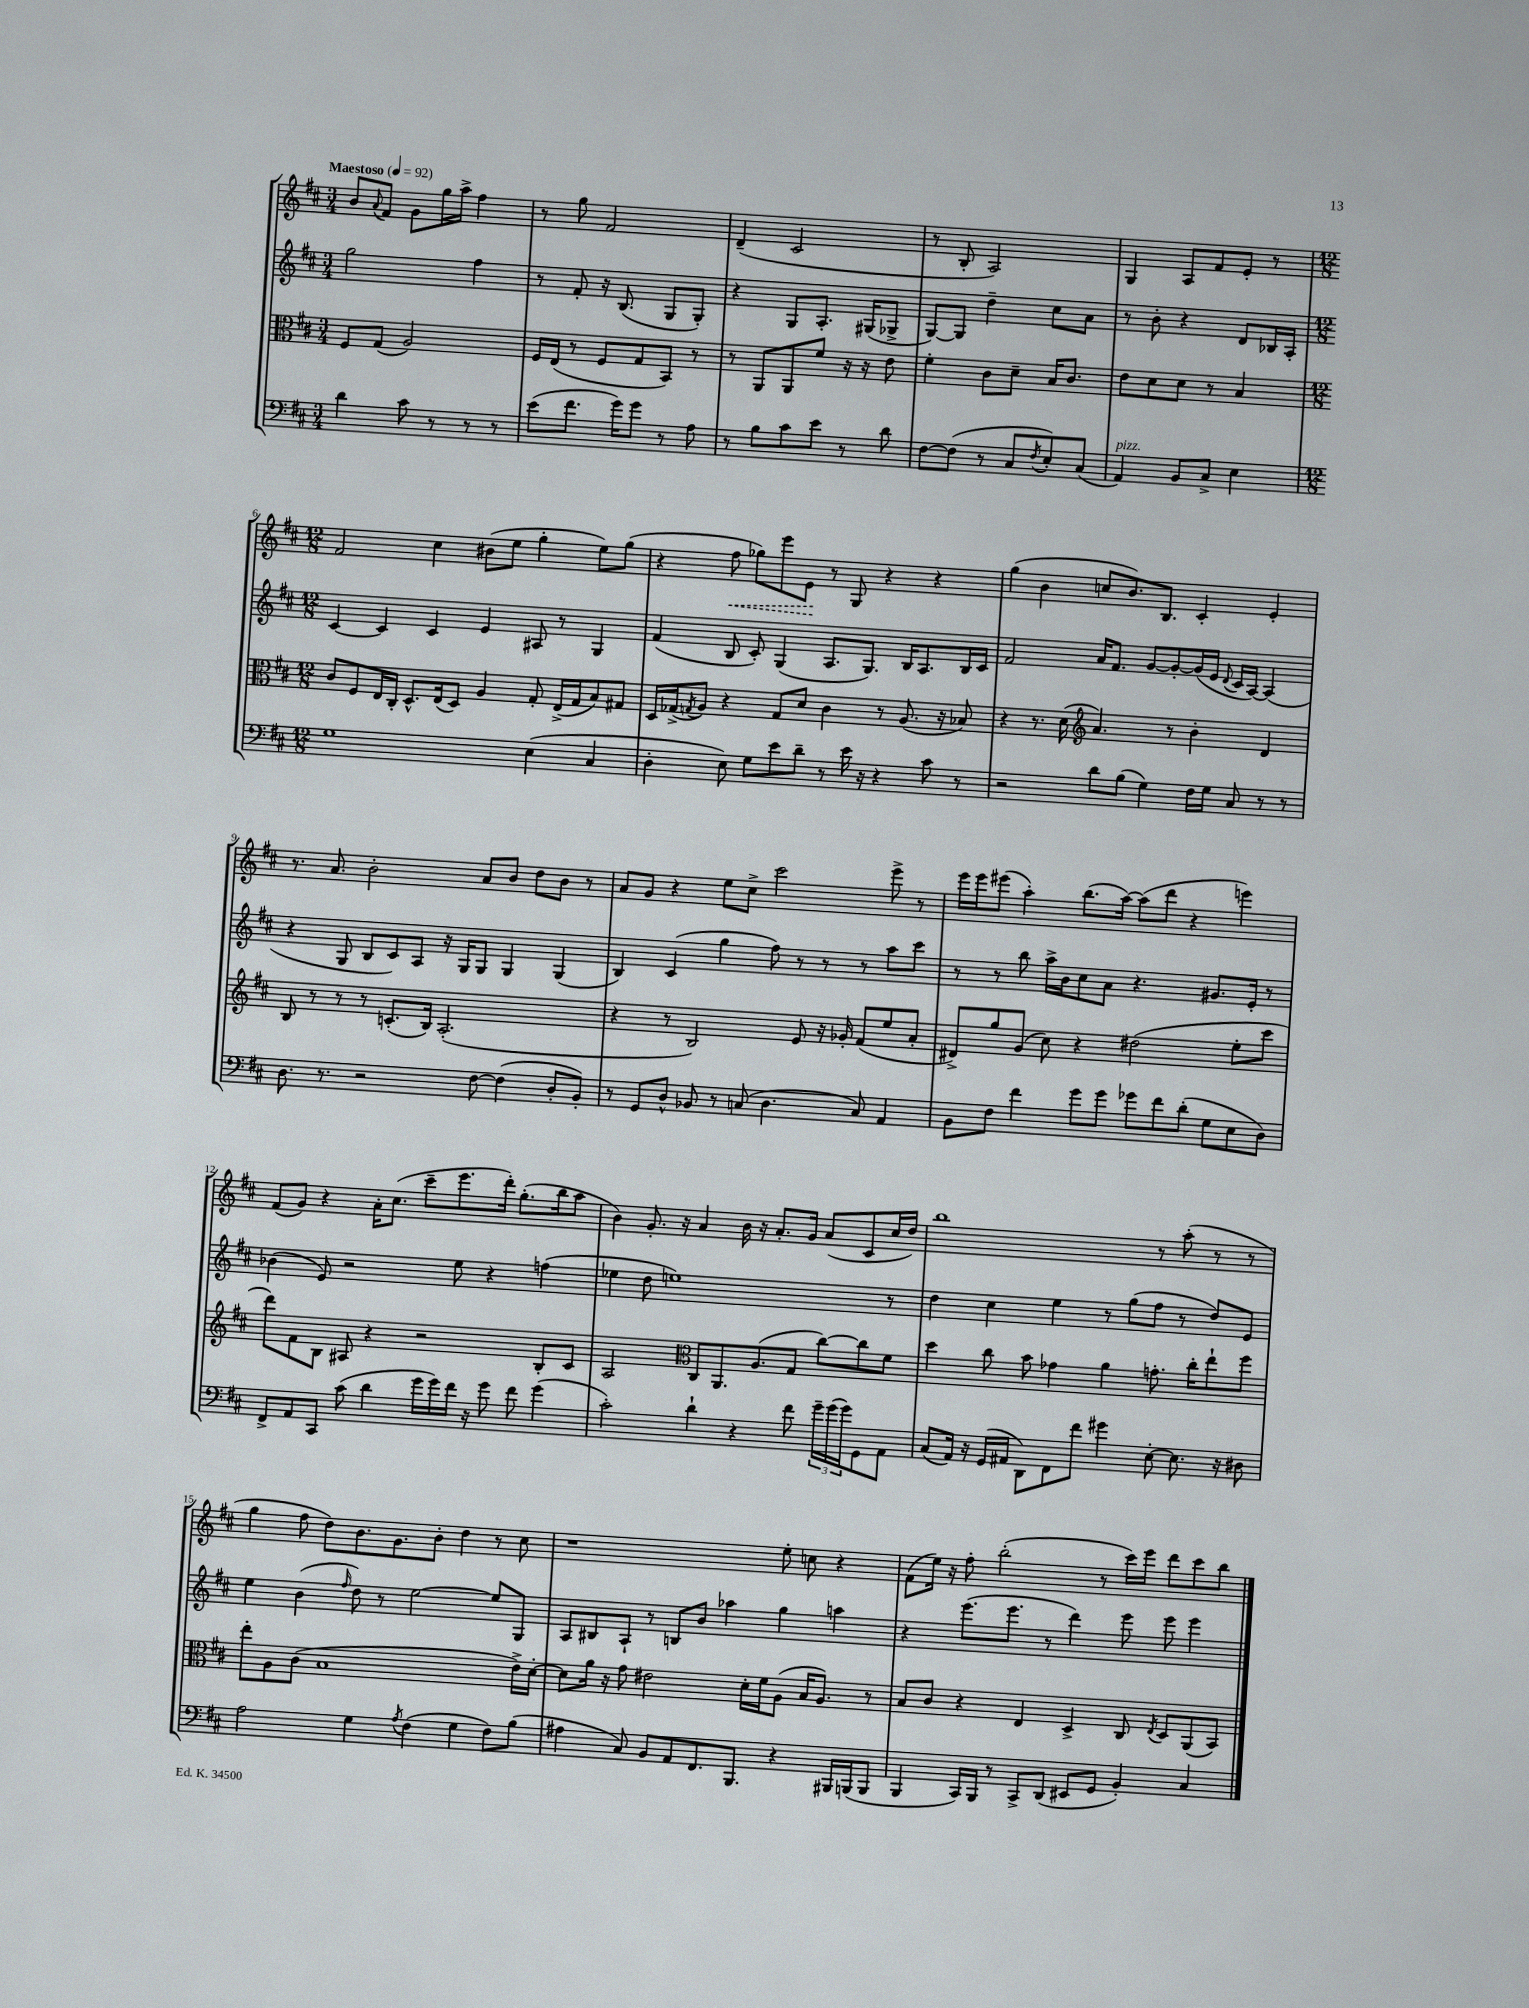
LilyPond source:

<<
\new StaffGroup <<
\new Staff = "s0" {
    \clef treble \key d \major \numericTimeSignature \time 3/4 \tempo "Maestoso" 4 = 92
    b'8 \appoggiatura { a'8 } fis'8 g'8 g''16 a''16-> fis''4 |
    r8 g''8 fis'2 |
    d'4--( cis'2 |
    r8 b8-. a2) |
    g4 a8 fis'8 e'8-. r8 |
    \numericTimeSignature \time 12/8 fis'2 cis''4 bis'8( e''8 g''4-. e''8) g''8( |
    r4 \once \override Hairpin.style = #'dashed-line fis''8\< ges''8) e'''8 e'8\! r8 g8 r4 r4 |
    g''4( b'4 c''8 b'8.) b8. cis'4-. e'4-. |
    r8. a'8. b'2-. a'8 b'8 d''8 b'8 r8 |
    a'8 g'8 r4 e''8 cis''8-> cis'''2 e'''8-> r8 |
    e'''16 e'''16 eis'''8( a''4-.) b''8.( a''16~) a''8( d'''8 r4 e'''4) |
    fis'8( g'8) r4 a'16-. cis''8.( cis'''8-- e'''8. d'''16-.) g''8.-.( b''16 a''8 |
    b'4) g'8.-. r16 a'4 b'16 r16 a'8.-. g'16 a'8( cis'8 cis''16 d''16) |
    b''1 r8 a''8-.( r8 r8 |
    g''4 fis''8 d''8) b'8. g'8. b'8-. d''4 r8 cis''8 |
    r1 e''8-. c''8 r4 |
    fis'8( e''16) r16 fis''8-. b''2-.( r8 cis'''16) e'''16 d'''8 cis'''8 b''8 \bar "|." |
}
\new Staff = "s1" {
    \clef treble \key d \major \numericTimeSignature \time 3/4
    g''2 fis''4 |
    r8 fis'8-. r16 b8.( g8 g8-.) |
    r4 g8 a8.-. gis16( ges8-> |
    g8~) g8 d''4-- cis''8 a'8 |
    r8 b'8-. r4 d'8 bes16 a16-. |
    \numericTimeSignature \time 12/8 cis'4~ cis'4 cis'4 e'4 ais8 r8 g4 |
    fis'4( b8 cis'8-.) g4( a8. g8.) b16 a8. b16 cis'16 |
    fis'2 a'16 fis'8. g'8~ g'8~-. g'16( e'16 \appoggiatura { d'8 } cis'16 a16~) a4( |
    r4 g8 b8 cis'8) a8 r16 g16 g8 g4 g4( |
    b4) cis'4( g''4 fis''8) r8 r8 r8 a''8 cis'''8 |
    r8 r8 b''8 a''16-> b'16 cis''8 a'8 r4. gis'8. e'16-. r8 |
    bes'4( e'8) r2 e''8 r4 f''4( |
    ees''4 d''8 e''1) r8 |
    d''4 cis''4 e''4 r8 g''8( fis''8 r8 d''8) e'8 |
    e''4 b'4( \grace { fis''16 } d''8) r8 e''2~ e''8 g8 |
    a8 bis8 a8-! r8 b8 b'8 aes''4 g''4 a''4 |
    r4 e'''8.( e'''8. r8 d'''4) e'''8 e'''8 e'''4 \bar "|." |
}
\new Staff = "s2" {
    \clef alto \key d \major \numericTimeSignature \time 3/4
    fis8 g8( a2) |
    fis16 e16( r8 fis8 g8 b,8) r8 |
    r8 a,8 a,8 fis'8 r16 r16 e'8 |
    fis'4-. cis'8 d'8-- b16 cis'8. |
    e'8 d'8 d'8 r8 b4 |
    \numericTimeSignature \time 12/8 cis'8 fis8 e16 cis16-. d8.-^ e16( d8) a4 g8-. e16->( g16 b8) gis8 |
    d16 ges16->( \acciaccatura { g8 } a8) r4 g8 d'8 cis'4 r8 a8.( r16 bes8) |
    r4 r8. d'16( \clef treble a'4.) r8 b'4-. d'4 |
    b8 r8 r8 r8 c'8.-.( b16) a2.-.( |
    r4 r8 b2) e'8 r16 ges'16-. fis'8( e''8 a'8-. |
    dis'8->) g''8 g'8( cis''8) r4 dis''2( e''8-. cis'''8 |
    d'''8) fis'8 b8 ais8 r4 r2 b8-. cis'8 |
    a2 \clef alto cis8 a,8. a8.( g8 cis''8~) cis''8 fis'8 |
    d''4 cis''8 b'8 ges'4 a'4 g'8.-. cis''16-. e''8-! fis''8 |
    e''8-. a8 cis'8( b1 e'16->) d'16~-. |
    d'8 a'16 r16 g'8 eis'2 d'16-. fis'16 a8( b16 a8.) r8 |
    b8 cis'8 r4 e4 d4-> cis8 \acciaccatura { e8 } d8 a,8( b,8) \bar "|." |
}
\new Staff = "s3" {
    \clef bass \key d \major \numericTimeSignature \time 3/4
    d'4 cis'8 r8 r8 r8 |
    e'8( fis'8. g'16) g'8 r8 a8 |
    r8 b8 cis'8 e'8 r8 d'8 |
    fis8~ fis8( r8 cis8 \acciaccatura { fis8 } e8-.) cis8( |
    a,4^\markup { \italic "pizz." }) b,8 cis8-> e4 |
    \numericTimeSignature \time 12/8 g1 e4( cis4 |
    d4-. e8) g8 e'8 d'8-- r8 e'16 r16 r4 cis'8 r8 |
    r2 d'8 b8( g4) fis16 g16 cis8 r8 r8 |
    d8. r8. r2 fis8~ fis4( d8-. b,8-.) |
    r8 g,8 d8-^ bes,8 r8 c8( d4. c8) a,4 |
    b,8 fis8 fis'4 g'8 g'8 ges'8 fis'8 d'8-.( g8 e8 d8) |
    fis,8-> a,8 cis,8 cis'8( d'4 g'16 g'16) fis'16 r16 g'8 fis'8 g'4( |
    cis'2-.) d'4-! r4 fis'8 \tuplet 3/2 { g'16-- g'16( g'16) } g,8 a,8 |
    cis8( a,16) r16 g,16( ais,16 d,8) fis,8 fis'8 gis'4 e8~-. e8. r16 dis8 |
    a2 g4 \acciaccatura { a8 } fis4( g4 fis8) b8( |
    ais4 cis8) b,8 a,8 fis,8. b,,8. r4 bis,,16 b,,16( b,,8 |
    b,,4 cis,16) b,,16 r8 cis,8-> d,8( eis,8 g,8 b,4-.) cis4 \bar "|." |
}
>>
>>
